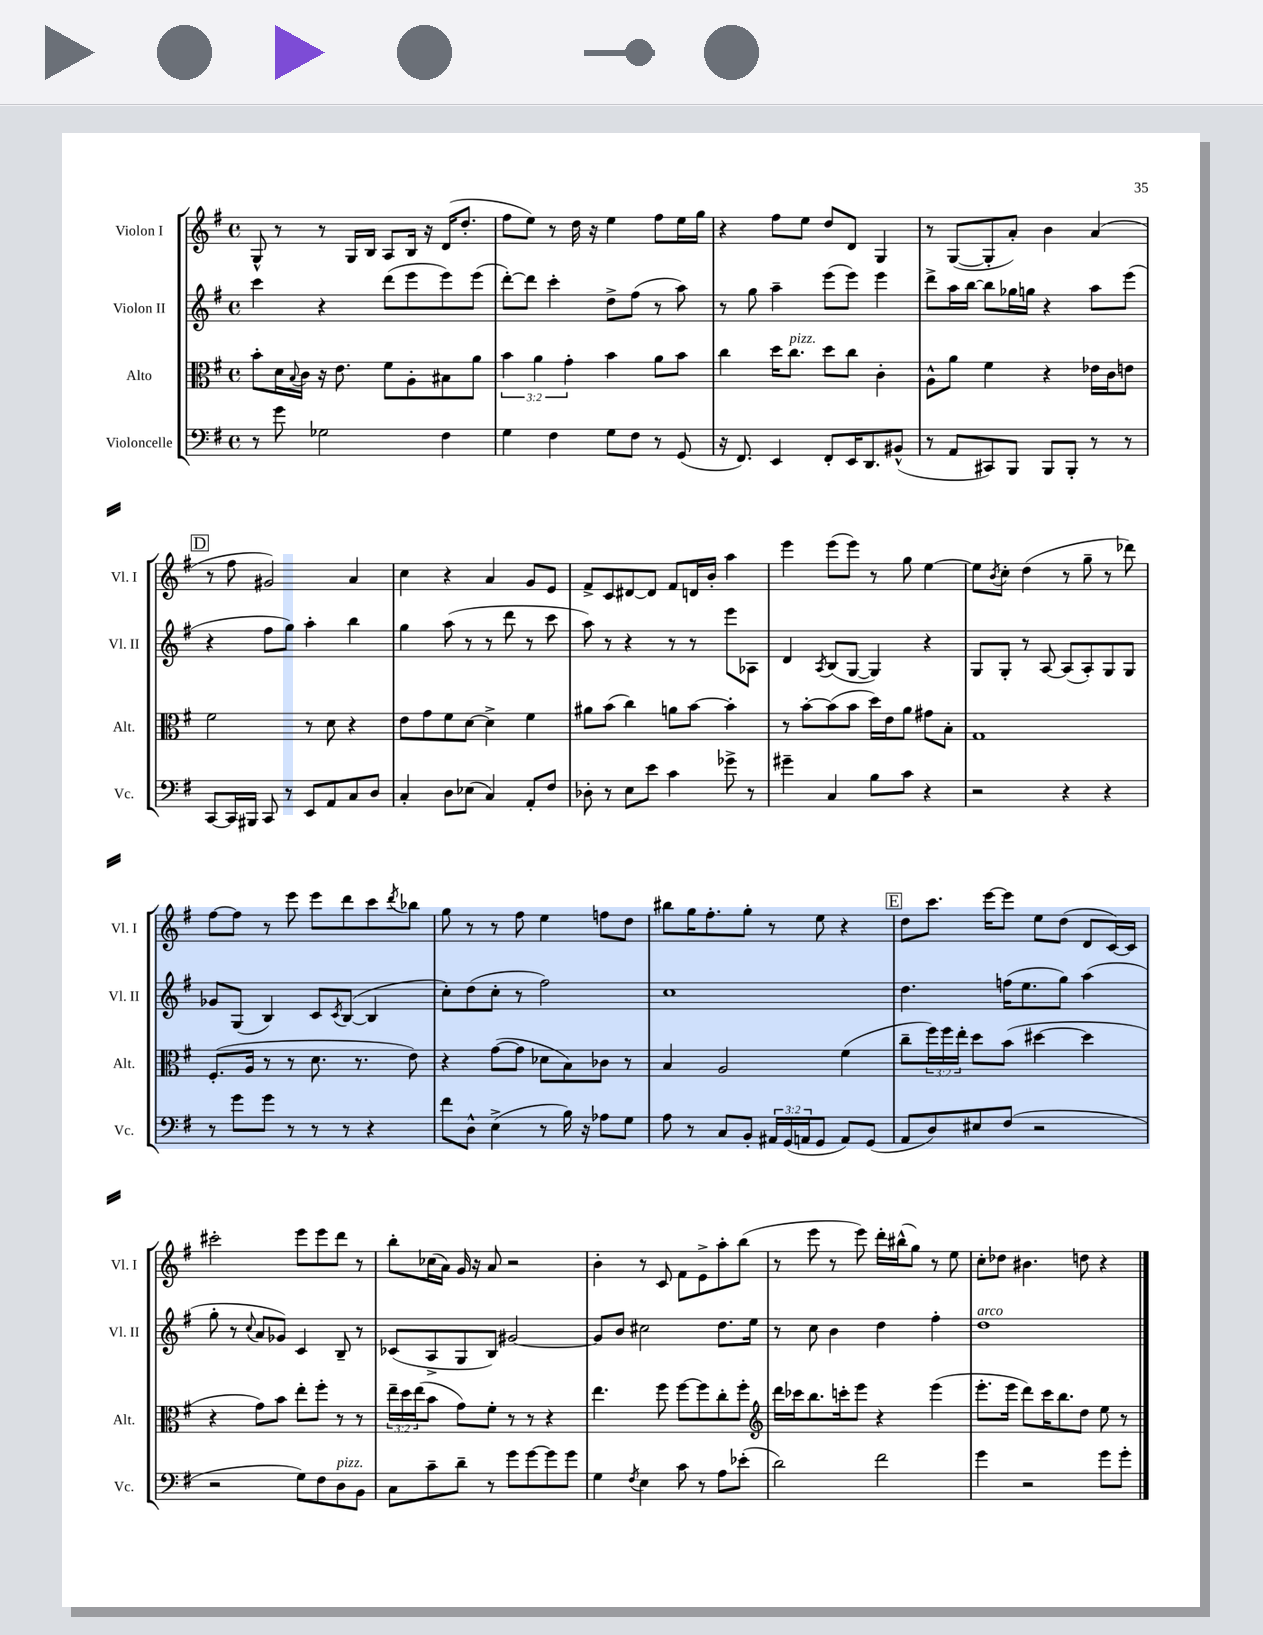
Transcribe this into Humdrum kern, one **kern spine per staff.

**kern	**kern	**kern	**kern
*staff4	*staff3	*staff2	*staff1
*clefF4	*clefC3	*clefG2	*clefG2
*k[f#]	*k[f#]	*k[f#]	*k[f#]
*M4/4	*M4/4	*M4/4	*M4/4
*met(c)	*met(c)	*met(c)	*met(c)
8r	8b'	4ccc	8G^^
8g	16d	.	8r
.	8qqB	.	.
.	16c	.	.
2G-	16r	4r	8r
.	8.e	.	.
.	.	.	16G
.	.	.	16B
.	8f#	(8ddd	8A
.	8A'	8eee	16B
.	.	.	16r
4F#	8B#	8eee)	(16d
.	.	.	8.dd'
.	8a	(8eee	.
=	=	=	=
4G	6b	[8ddd')	8ff#
.	.	8ddd]	8ee)
.	6a	.	.
4F#	.	4ccc'	8r
.	6g'	.	.
.	.	.	16dd
.	.	.	16r
8G	4b	8dd^	4ee
8F#	.	(8ff#	.
8r	8a	8r	8ff#
(8GG	8b	8aa)	16ee
.	.	.	16gg
=	=	=	=
16r	4cc	8r	4r
8.FF#)	.	.	.
.	.	8gg	.
4EE	16dd	4aa~	8ff#
.	8.cc	.	.
.	.	.	8ee
8FF#'	8dd	(8eee	8dd
16EE	8cc	8eee)	8d
8.DD	.	.	.
.	4c'	4eee	4G
(8BB#^^	.	.	.
=	=	=	=
8r	8A^^	8ddd^	8r
8AA	8a	16aa	([8G
.	.	[16bb	.
8CC#)	4f#	8bb]	8G']
8BBB	.	16gg-	8a')
.	.	16gg	.
8BBB	4r	4r	4b
8BBB'	.	.	.
8r	16e-	8aa	(4a
.	16c	.	.
8r	8e	(8eee	.
=	=	=	=
[8CC	2f#	4r	8r
16CC]	.	.	8ff#
16BBB#	.	.	.
8CC	.	8ff#	2g#)
8r	.	8gg)	.
8EE	8r	4aa'	.
8AA	8d	.	.
8C	4r	4bb	4a
8D	.	.	.
=	=	=	=
4C'	8e	4gg	4cc
.	8g	.	.
8D	8f#	(8aa	4r
(8E-	[8d	8r	.
4C)	4d^]	8r	4a
.	.	8ddd	.
8AA'	4f#	8r	8g
8F#	.	8ccc	8e
=	=	=	=
8D-'	8a#	8aa)	8f#^
8r	(8b	8r	8c
8E	4cc)	4r	[8d#
8e	.	.	8d#]
4c	8a	8r	8f#
.	[8b	8r	16d
.	.	.	16b'
8g-^	4b']	8eee	4aa
8r	.	8A-	.
=	=	=	=
4g#~	8r	4d	4eee
.	[8b'	.	.
.	.	8qA	.
4C	(8b]	(8B	(8eee
.	8b	[8G	8eee)
8B	16dd)	4G])	8r
.	16e	.	.
8c	8a	.	8gg
4r	8g#	4r	[4ee
.	8B'	.	.
=	=	=	=
2r	1G	8G	8ee]
.	.	.	8qb
.	.	8G'	8cc'
.	.	8r	(4dd
.	.	[8A	.
4r	.	(8A]	8r
.	.	8A')	8gg~
4r	.	8G	8r
.	.	8G	8ddd-)
=	=	=	=
8r	(8.F#'	8g-	[8ff#
8g	.	(8G	8ff#]
.	16A	.	.
8g	8r	4B)	8r
8r	8r	.	8eee
8r	8.d	8c	8eee
.	.	8qc	.
8r	.	([8B	8ddd
.	8.r	.	.
4r	.	4B]	8ccc
.	.	.	8qddd
.	8e)	.	8bb-
=	=	=	=
8f#	4r	8cc')	8gg
8D^^	.	(8dd	8r
(4E^	([8g	8cc'	8r
.	8g]	8r	8ff#
8r	8d-	2ff#)	4ee
16B)	8B)	.	.
16r	.	.	.
8A-	8c-	.	8ff
8G	8r	.	8dd
=	=	=	=
8A	4B	1cc	8bb#
8r	.	.	16gg
.	.	.	8.ff#'
8C	2A	.	.
8BB'	.	.	8gg'
24AA#	.	.	8r
(24GG	.	.	.
24AA	.	.	.
8GG	.	.	8ee
8AA)	(4f#	.	4r
(8GG	.	.	.
=	=	=	=
8AA	8cc~	4.dd	8dd
8D)	24ff#)	.	8.ccc
.	24ff#	.	.
.	24ee'	.	.
8E#	8dd	.	.
.	.	.	[16eee
(8F#	(8b	(16ff	8eee]
.	.	8.ee	.
2r	[4dd#	.	8ee
.	.	8gg)	(8dd
.	4dd#]	(4aa	8d
.	.	.	[16c)
.	.	.	16c]
=	=	=	=
2r	4r	8gg'	2ccc#'
.	.	8r	.
.	.	8qqcc	.
.	8g)	8a	.
.	8b	8g-)	.
8G)	8ee'	4c	8eee
8F#	8ff#'	.	8eee
8D	8r	8B~	8ddd
8BB	8r	8r	8r
=	=	=	=
8C	24ee~	(8c-	8bb'
.	24dd	.	.
.	(24ee	.	.
8c~	8b	8A^	(16cc-
.	.	.	16a)
8d~	8g)	8G	16g
.	.	.	16r
8r	8f#'	8B)	8a
8g	8r	[2g#	2r
[8g	8r	.	.
8g]	4r	.	.
8g	.	.	.
=	=	=	=
4G	4.ee	8g#]	4b'
.	.	8b	.
8qF#	.	.	.
4E	.	2cc#	8r
.	8ff#	.	8c
8c	[8ff#	.	8f#
8r	8ff#]	.	8e^
8A	8cc'	8.dd	8aa'
(8e-'	8ff#'	.	(8bb
.	.	16ee	.
=	=	=	=
*	*clefG2	*	*
2d)	16ddd	8r	8r
.	16ccc-	.	.
.	8.bb	8cc	8eee
.	.	4b	8r
.	16ccc'	.	.
.	8eee	.	8eee)
2f#	4r	4dd	16ddd'
.	.	.	(16bb#^^
.	.	.	8gg)
.	(4eee	4ff#'	8r
.	.	.	8ee
=	=	=	=
4g	8.eee'	1dd	8cc'
.	.	.	8dd-
.	16eee	.	.
2r	8ddd)	.	4.b#
.	16ccc	.	.
.	8.bb	.	.
.	8dd	.	8dd
8g	8ee	.	4r
8g'	8r	.	.
==	==	==	==
*-	*-	*-	*-
